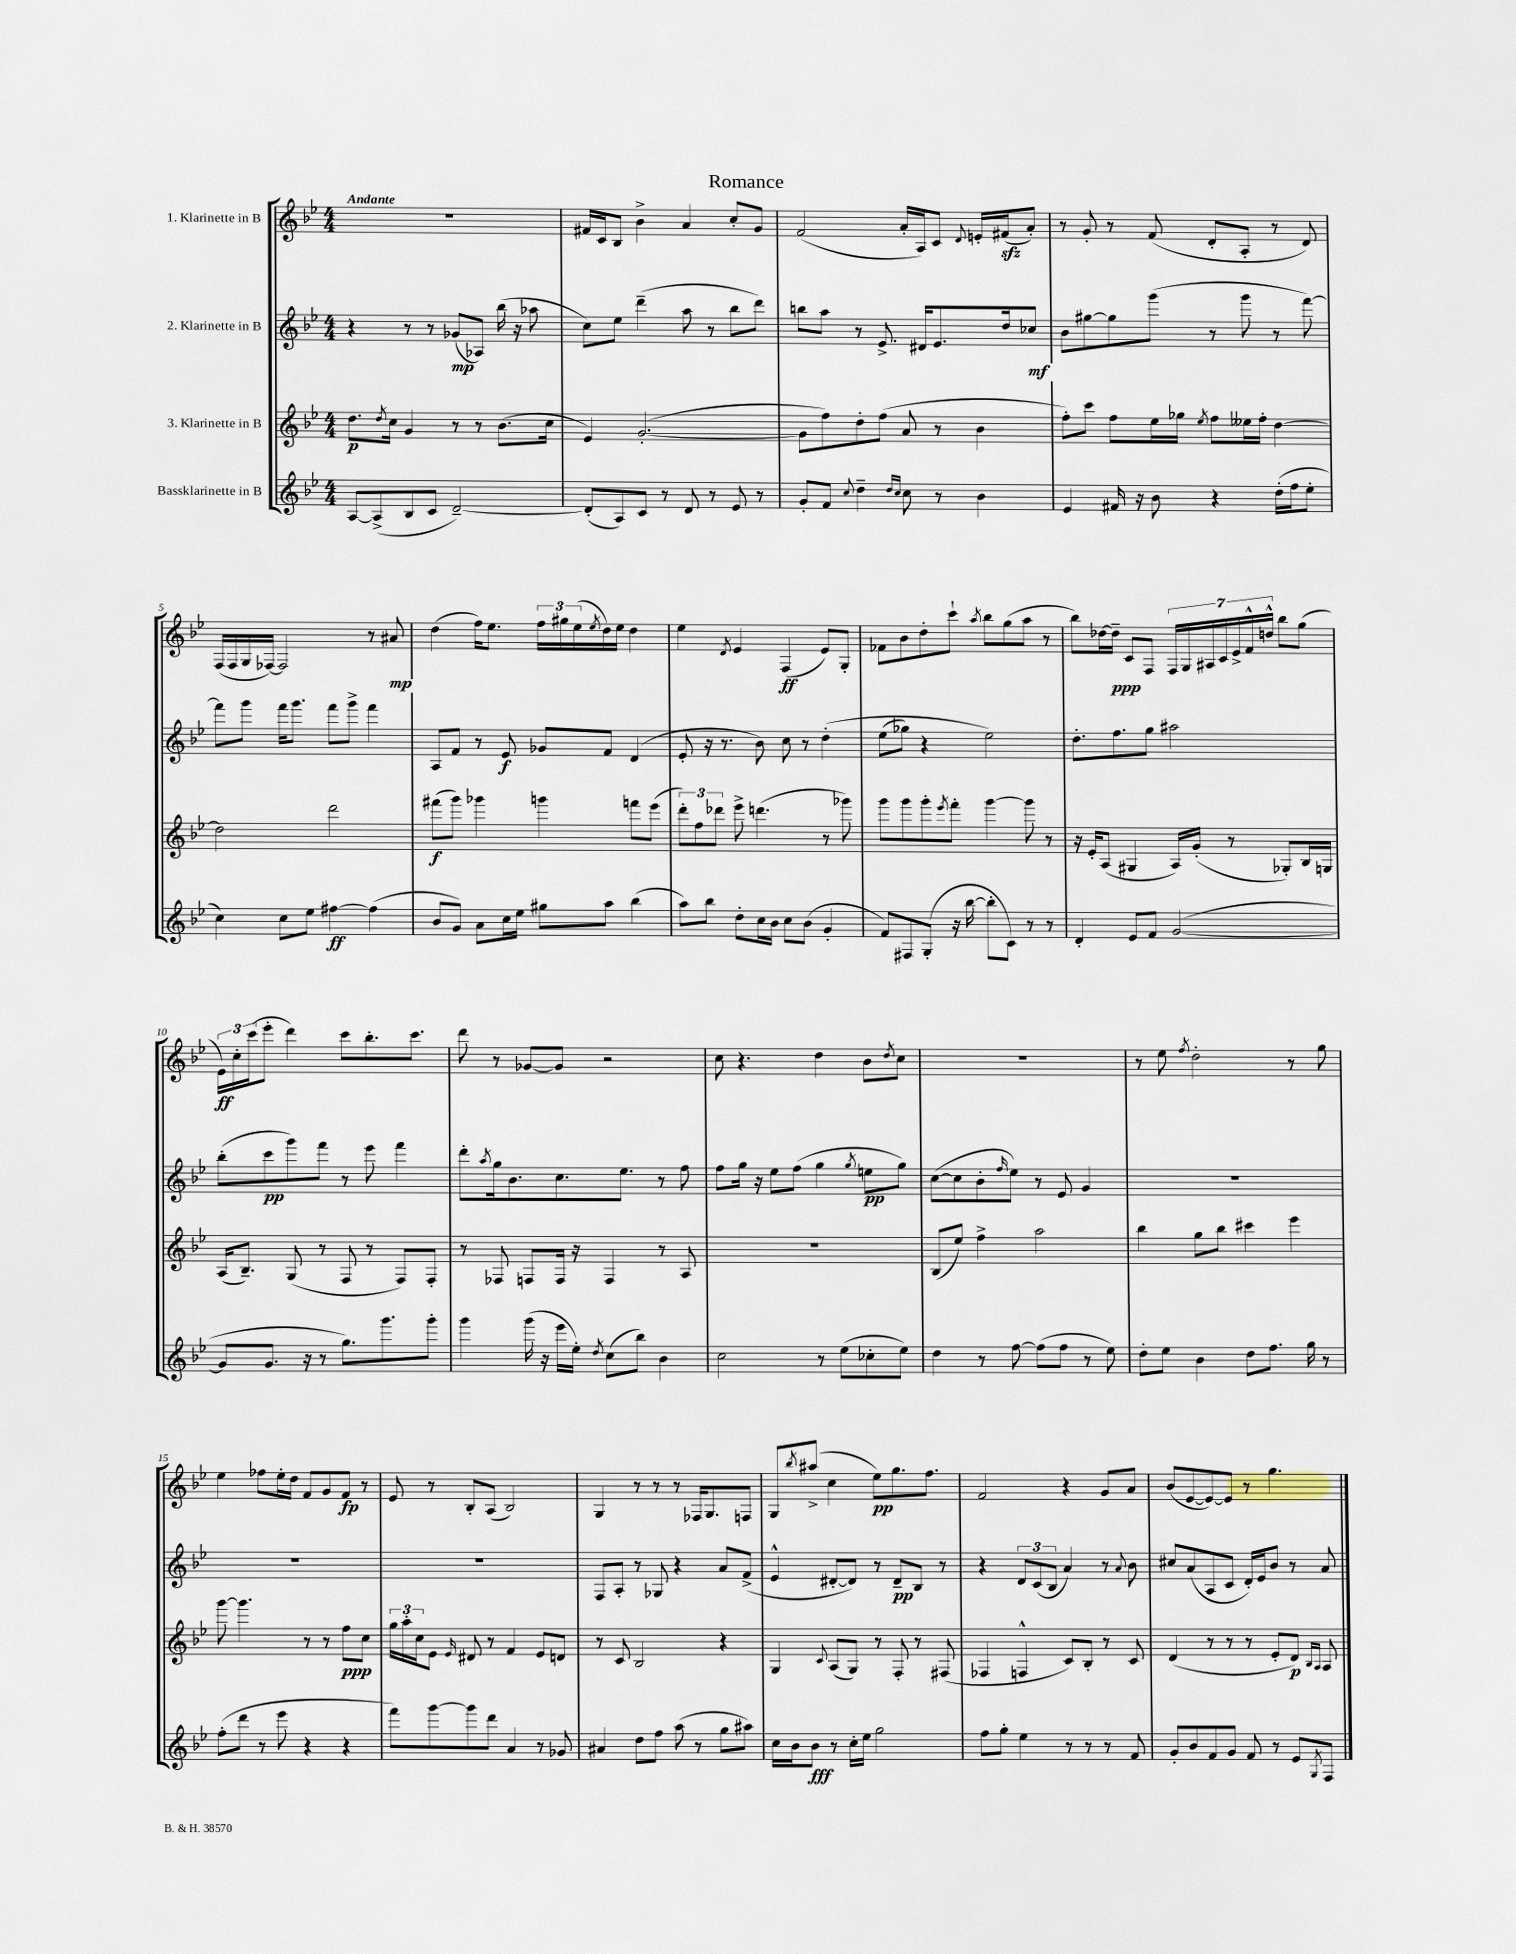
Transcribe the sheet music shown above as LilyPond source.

\header { title = "Romance" }
<<
\new StaffGroup <<
\new Staff = "s0" \with { instrumentName = "1. Klarinette in B" } {
    \clef treble \key bes \major \numericTimeSignature \time 4/4 \tempo "Andante"
    R1 |
    fis'16 c'16 bes8 bes'4-> a'4 c''8-. g'8 |
    f'2( a'16-. a16) c'8 \appoggiatura { d'8 } e'16-. fis'16\sfz( a'8-.) |
    r8 g'8-. r8 f'8( d'8-. a8-. r8 d'8) |
    f16( f16 g16 fes16~) fes2 r8 ais'8\mp |
    d''4( f''16) ees''8. \tuplet 3/2 { f''16 gis''16 ees''16( } \acciaccatura { ees''8 } d''16) ees''16 d''4 |
    ees''4 \acciaccatura { d'8 } ees'4 f4\ff( ees'8) g8-. |
    fes'8 bes'8 d''8-. c'''8-! \acciaccatura { a''8 } bes''8 g''8( a''8 r8 |
    bes''8) des''16~ des''16--\ppp c'8 f8 \tuplet 7/4 { f16 g16 ais16 c'16 ees'16-> f'16-^ d''16-^ } bes''8 g''8( |
    \tuplet 3/2 { ees'16\ff) c''16-. c'''16( } ees'''8-. d'''4) c'''8 bes''8.-. c'''8. |
    d'''8 r8 ges'8~ ges'8 r2 |
    c''8 r4. d''4 bes'8 \acciaccatura { d''8 } c''8 |
    R1 |
    r8 ees''8 \acciaccatura { f''8 } d''2-. r8 g''8 |
    ees''4 fes''8 ees''16-. d''16 f'8 g'8 f'8\fp r8 |
    ees'8 r8 bes8-. a8( bes2) |
    g4 r8 r8 r8 fes16 g8. f8 |
    g8 \acciaccatura { bes''8 } ais''8->( c''4 ees''8\pp) g''8. f''8. |
    f'2 r4 g'8 a'8 |
    bes'8( ees'8~ ees'8~) ees'8 r8 g''4. \bar "|." |
}
\new Staff = "s1" \with { instrumentName = "2. Klarinette in B" } {
    \clef treble \key bes \major \numericTimeSignature \time 4/4
    r4 r8 r8 ges'8\mp( aes8) bes''16( r16 aes''8 |
    c''8) ees''8 d'''4--( a''8 r8 bes''8 d'''8) |
    b''8 a''8 r8 ees'8.-> dis'16 ees'8. d''16 ces''8\mf |
    bes'8 gis''8~ gis''8 g'''8( r8 g'''8 r8 f'''8~) |
    f'''8 g'''8 f'''16 g'''8. f'''8 g'''8-> f'''4 |
    a8 f'8 r8 ees'8\f ges'8 f'8 d'4( |
    ees'8-. r16 r8. bes'8) c''8 r8 d''4-.\( |
    ees''8( ges''8) r4 ees''2\) |
    d''8.-. f''8. g''8 ais''2 |
    bes''8-.( c'''8\pp g'''8) f'''8 r8 ees'''8 f'''4 |
    d'''8-. \acciaccatura { a''8 } g''16 bes'8. c''8. ees''8. r8 f''8 |
    f''8 g''16 r16 ees''8 f''8( g''4 \acciaccatura { g''8 } e''8\pp g''8) |
    c''8~( c''8 bes'8-. \grace { f''16 } ees''8) r8 ees'8 g'4 |
    R1 |
    R1 |
    R1 |
    f8 a8-. r8 ges8 r4 a'8 f'8->( |
    ees'4-^ dis'8~-. dis'8) r8 dis'8--\pp bes8 r8 |
    r4 \tuplet 3/2 { d'8 c'8( bes8 } a'4) r8 \appoggiatura { a'8 } bes'8 |
    cis''8 a'8( a8 c'8 d'16-.) ees'16 bes'8 r8 a'8 \bar "|." |
}
\new Staff = "s2" \with { instrumentName = "3. Klarinette in B" } {
    \clef treble \key bes \major \numericTimeSignature \time 4/4
    d''8.\p \acciaccatura { d''8 } c''16 g'4 r8 r8 bes'8.( c''16 |
    ees'4) g'2.~-.( |
    g'8 f''8) d''8-. f''8( a'8 r8 bes'4 |
    f''8-.) c'''8 f''8 ees''16 ges''16 \acciaccatura { ees''8 } f''8 eeses''16 f''16-. d''4~ |
    d''2 d'''2 |
    fis'''8\f( g'''8) ges'''4 g'''4 f'''8 ees'''8( |
    \tuplet 3/2 { d'''8-.) f''8 des'''8 } ees'''8-> d'''4.( r8 ges'''8) |
    g'''8 g'''8 g'''8-. \acciaccatura { ees'''8 } f'''8-. g'''4~ g'''8 r8 |
    r16 ees'16-. a8( gis4 a16) g'16-.( r8 ges8-.) bes16 g16 |
    a16( bes8.--) g8( r8 f8 r8 f8) f8-. |
    r8 fes8 f8 f16 r16 f4 r8 a8 |
    R1 |
    bes8( ees''8) f''4-> a''2 |
    bes''4 g''8 bes''8 cis'''4 ees'''4 |
    g'''8~ g'''4. r8 r8 f''8\ppp c''8 |
    \tuplet 3/2 { g''16 a''16-. c''16 } ees'8 \grace { ees'16 } dis'8 r8 f'4 ees'8 d'8 |
    r8 c'8 bes2 r4 |
    g4 \appoggiatura { c'8 } a8( g8) r8 f8-. r8 fis8( |
    fes4 f4-^ c'8) bes8-. r8 c'8 |
    d'4( r8 r8 r8 ees'8-. d'8\p) \grace { bes16 a16 } a8 \bar "|." |
}
\new Staff = "s3" \with { instrumentName = "Bassklarinette in B" } {
    \clef treble \key bes \major \numericTimeSignature \time 4/4
    a8~ a8->( bes8 c'8 d'2~--) |
    d'8-.( a8) c'8 r8 d'8 r8 ees'8 r8 |
    g'8-. f'8 \appoggiatura { c''8 } d''4-- \grace { d''16 c''16 } c''8 r8 bes'4 |
    ees'4 fis'16 r16 bes'8 r4 d''16-.( f''16 ees''8-. |
    c''4) c''8 ees''8 fis''4~\ff fis''4( |
    bes'8 g'8) a'8 c''16 ees''16 gis''8 a''8 bes''4( |
    a''8) bes''8 d''8-. c''16 bes'16 c''8 bes'8( g'4-. |
    f'8) fis8 g8-.( r16 bes''16~ bes''8-. c'8) r8 r8 |
    d'4-. ees'8 f'8 g'2~( |
    g'8 g'8. r16 r8 g''8.) g'''8. g'''8-. |
    g'''4 g'''16( r16 ees'''16 ees''16-.) \acciaccatura { d''8 } c''8( bes''8) bes'4 |
    c''2 r8 ees''8( ces''8-. ees''8) |
    d''4 r8 f''8~ f''8( f''8 r8 ees''8) |
    d''8-. ees''8 bes'4 d''8 f''8. g''16 r8 |
    f''8-.( d'''8 r8 ees'''8 r4 r4 |
    f'''8) g'''8~ g'''8 d'''8 a'4 r8 ges'8 |
    ais'4 d''8 f''8 a''8( r8 g''8 ais''8) |
    c''16 bes'16 bes'8\fff r8 c''16-. ees''16 g''2 |
    f''8 g''8-. ees''4 r8 r8 r8 f'8 |
    g'8-. bes'8 f'8 g'8 f'8 r8 ees'8 \acciaccatura { g8 } f8 \bar "|." |
}
>>
>>
